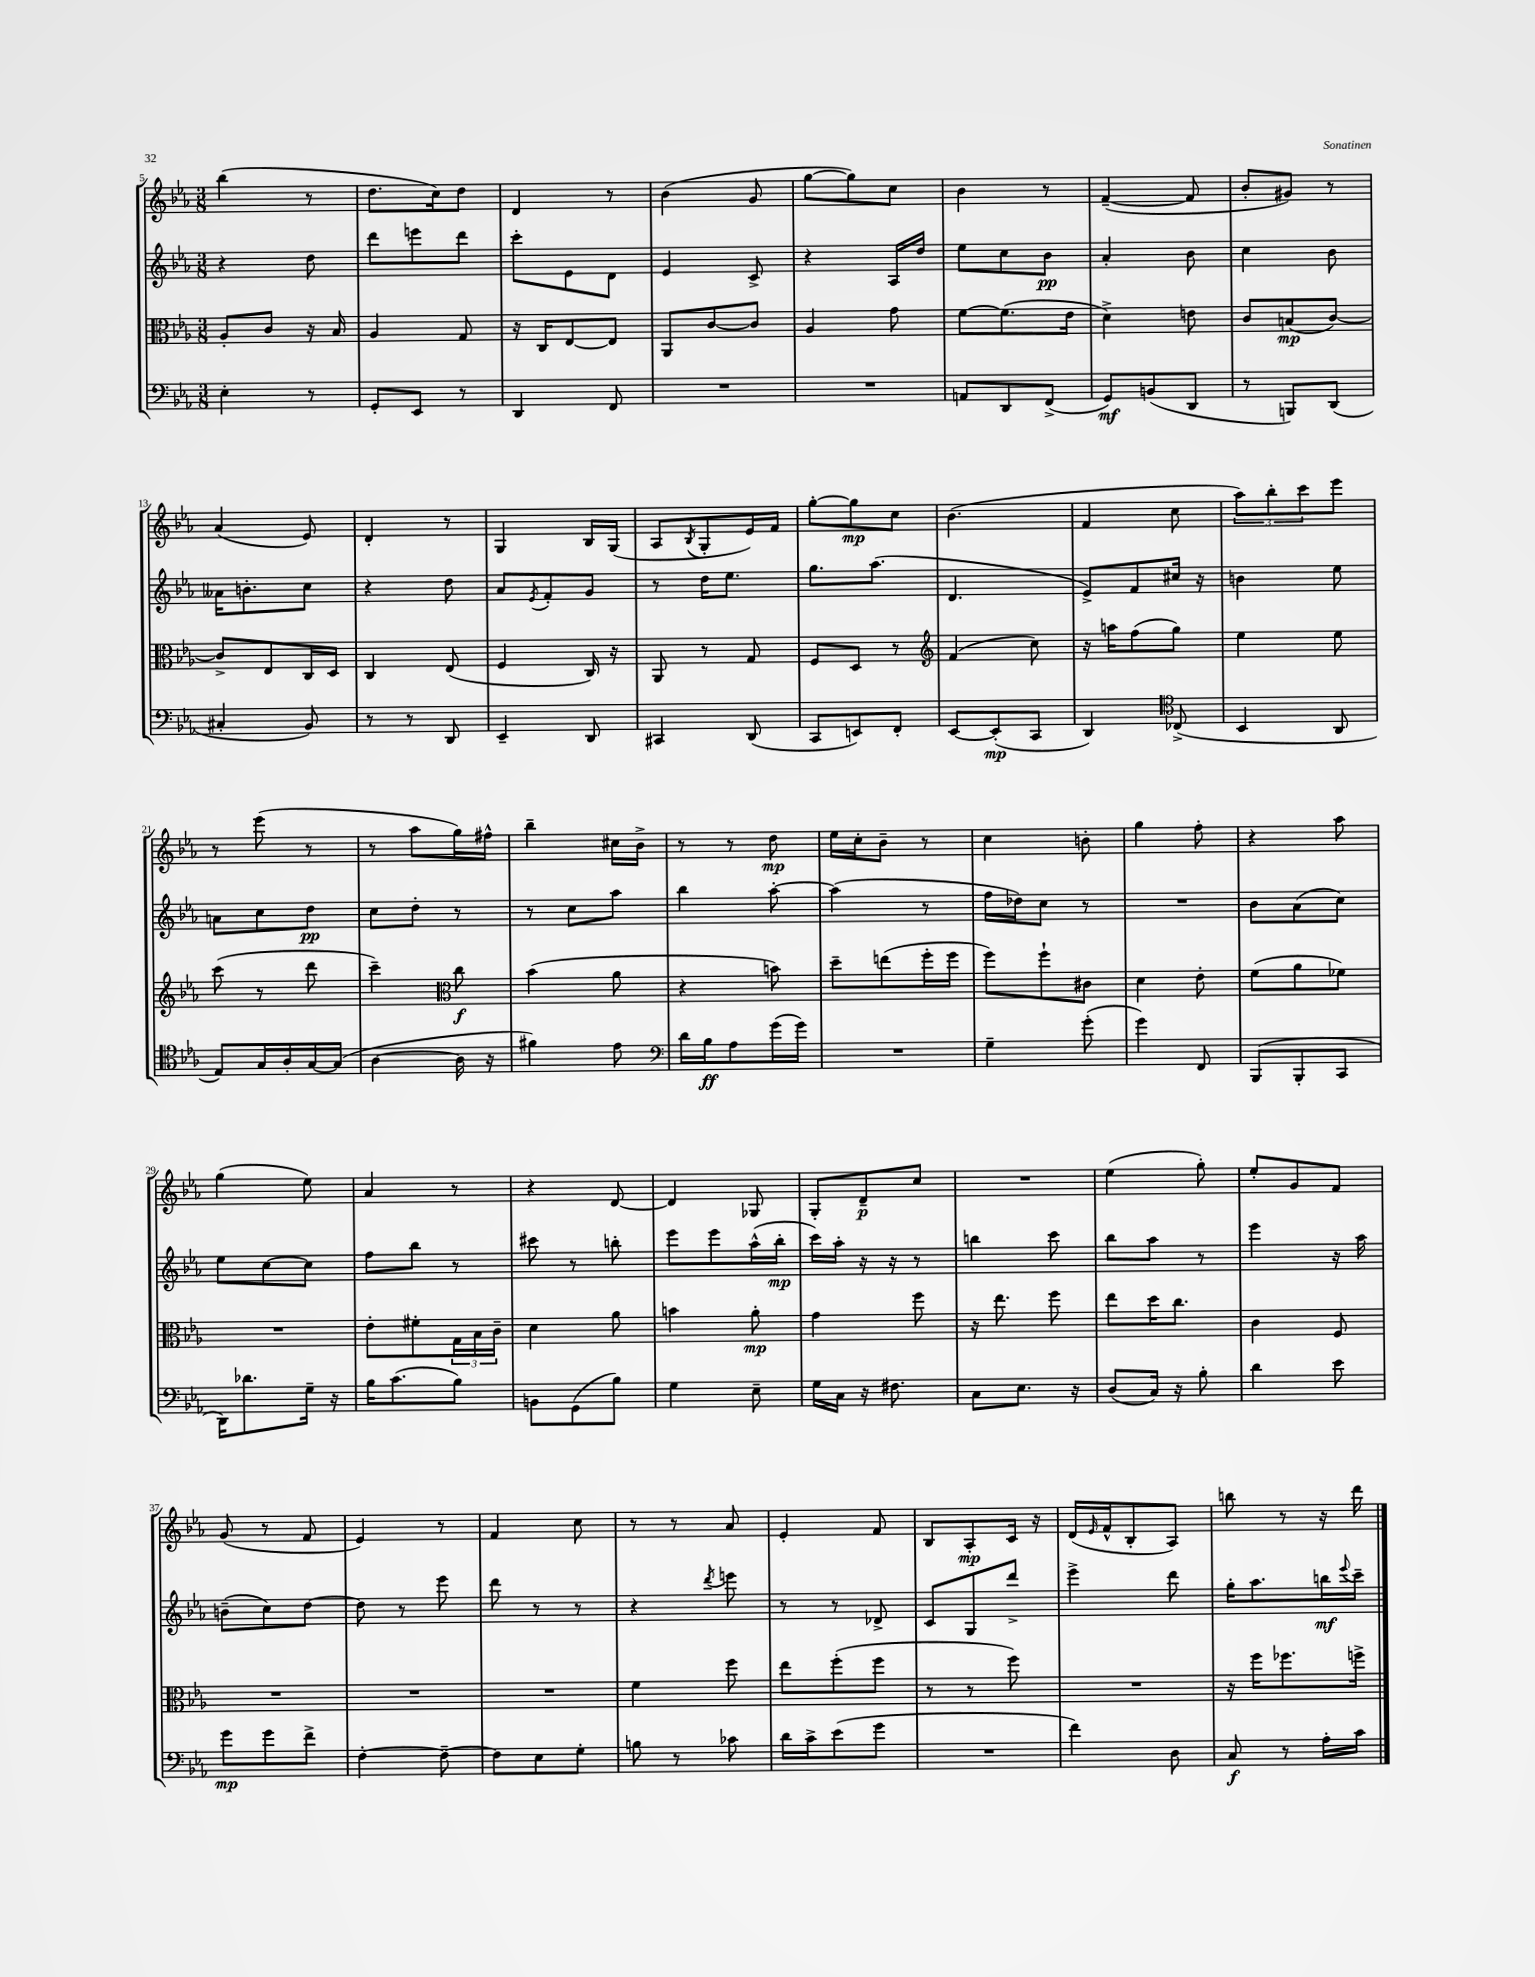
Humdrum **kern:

**kern	**dynam	**kern	**dynam	**kern	**dynam	**kern	**dynam
*part4	*part4	*part3	*part3	*part2	*part2	*part1	*part1
*staff4	*staff4	*staff3	*staff3	*staff2	*staff2	*staff1	*staff1
*clefF4	*	*clefC3	*	*clefG2	*	*clefG2	*
*k[b-e-a-]	*	*k[b-e-a-]	*	*k[b-e-a-]	*	*k[b-e-a-]	*
*M3/8	*	*M3/8	*	*M3/8	*	*M3/8	*
=5	=5	=5	=5	=5	=5	=5	=5
4E-'\	.	8A-'/L	.	4r	.	(4bb-\	.
.	.	8c/J	.	.	.	.	.
8r	.	16r	.	8dd\	.	8r	.
.	.	16B-/	.	.	.	.	.
=6	=6	=6	=6	=6	=6	=6	=6
8GG'/L	.	4A-/	.	8ddd\L	.	8.dd\L	.
8EE-/J	.	.	.	8eeen\	.	.	.
.	.	.	.	.	.	16cc\k)	.
8r	.	8G/	.	8ddd\J	.	8dd\J	.
=7	=7	=7	=7	=7	=7	=7	=7
4DD/	.	16r	.	8ccc'\L	.	4d/	.
.	.	16C/KL	.	.	.	.	.
.	.	[8E-/	.	8e-\	.	.	.
8FF/	.	8E-/J]	.	8d\J	.	8r	.
=8	=8	=8	=8	=8	=8	=8	=8
4.r	.	8AA-/L	.	4e-/	.	(4b-\	.
.	.	[8c/	.	.	.	.	.
.	.	8c/J]	.	8c^/	.	8g/	.
=9	=9	=9	=9	=9	=9	=9	=9
4.r	.	4A-/	.	4r	.	[8gg\L	.
.	.	.	.	.	.	8gg\])	.
.	.	8g\	.	16A-/LL	.	8cc\J	.
.	.	.	.	16dd/JJ	.	.	.
=10	=10	=10	=10	=10	=10	=10	=10
8AAn/L	.	[8f\L	.	8ee-\L	.	4b-\	.
8DD/	.	(8.f\]	.	8cc\	.	.	.
(8FF^/J	.	.	.	8b-\J	pp	8r	.
.	.	16e-\Jk	.	.	.	.	.
=11	=11	=11	=11	=11	=11	=11	=11
8GG/L)	mf	4d^\)	.	4a-'/	.	([4f~/	.
(8BBn/	.	.	.	.	.	.	.
8DD/J	.	8en\	.	8b-\	.	8f/]	.
=12	=12	=12	=12	=12	=12	=12	=12
8r	.	8c/L	.	4cc\	.	8b-'/L	.
8BBBn/L)	.	(8Bn/	mp	.	.	8g#X/J)	.
(8DD/J	.	[8c/J)	.	8b-\	.	8r	.
!!LO:LB:g=z
=13	=13	=13	=13	=13	=13	=13	=13
4C#X'/	.	8c^/L]	.	16a--X\KL	.	(4a-/	.
.	.	.	.	8.bn'\	.	.	.
.	.	8E-/	.	.	.	.	.
8BB-/)	.	16C/L	.	8cc\J	.	8e-/)	.
.	.	16D/JJ	.	.	.	.	.
=14	=14	=14	=14	=14	=14	=14	=14
8r	.	4C/	.	4r	.	4d'/	.
8r	.	.	.	.	.	.	.
8DD/	.	(8E-/	.	8dd\	.	8r	.
=15	=15	=15	=15	=15	=15	=15	=15
4EE-~/	.	4F/	.	8a-/L	.	4G/	.
.	.	.	.	8qe-/	.	.	.
.	.	.	.	8f'/	.	.	.
8DD/	.	16C/)	.	8g/J	.	16B-/LL	.
.	.	16r	.	.	.	(16G/JJ	.
=16	=16	=16	=16	=16	=16	=16	=16
4CC#X/	.	8AA-/	.	8r	.	8A-/L	.
.	.	.	.	.	.	8qB-/	.
.	.	8r	.	16dd\KL	.	8G'/	.
.	.	.	.	8.ee-\J	.	.	.
(8DD/	.	8G/	.	.	.	16e-/L)	.
.	.	.	.	.	.	16f/JJ	.
=17	=17	=17	=17	=17	=17	=17	=17
8CC/L	.	8F/L	.	8.gg\L	.	[8gg'\L	.
8EEn/)	.	8D/J	.	.	.	8gg\]	mp
.	.	.	.	(8.aa-\J	.	.	.
8FF'/J	.	8r	.	.	.	8cc\J	.
=18	=18	=18	=18	=18	=18	=18	=18
*	*	*clefG2	*	*	*	*	*
[8EE-/L	.	(4f/	.	4.d/	.	(4.b-\	.
(8EE-'/]	mp	.	.	.	.	.	.
8CC/J	.	8cc\)	.	.	.	.	.
=19	=19	=19	=19	=19	=19	=19	=19
4DD/)	.	16r	.	8e-^/L)	.	4f/	.
.	.	16aan\KL	.	.	.	.	.
.	.	(8ff\	.	8f/	.	.	.
*clefC4	*	*	*	*	*	*	*
(8C-X^/	.	8gg\J)	.	16cc#X/Jk	.	8cc\	.
.	.	.	.	16r	.	.	.
=20	=20	=20	=20	=20	=20	=20	=20
4BB-/	.	4ee-\	.	4bn\	.	12aa-\L)	.
.	.	.	.	.	.	12bb-'\	.
.	.	.	.	.	.	12ccc\	.
8AA-/	.	8ee-\	.	8ee-\	.	8eee-\J	.
!!LO:LB:g=z
=21	=21	=21	=21	=21	=21	=21	=21
8E-/L)	.	(8ccc\	.	8an\L	.	8r	.
16G/L	.	8r	.	8cc\	.	(8eee-\	.
16A-'/	.	.	.	.	.	.	.
[16G/	.	8ddd\	.	8dd\J	pp	8r	.
(16G/JJ]	.	.	.	.	.	.	.
=22	=22	=22	=22	=22	=22	=22	=22
[4A-\	.	4ccc~\)	.	8cc\L	.	8r	.
.	.	.	.	8dd'\J	.	8aa-\L	.
*	*	*clefC3	*	*	*	*	*
16A-\]	.	8cc\	f	8r	.	16gg\L)	.
16r	.	.	.	.	.	16ff#X^^\JJ	.
=23	=23	=23	=23	=23	=23	=23	=23
4f#X\)	.	(4b-\	.	8r	.	4bb-~\	.
.	.	.	.	8cc\L	.	.	.
8e-\	.	8a-\	.	8aa-\J	.	16cc#X\LL	.
.	.	.	.	.	.	16b-^\JJ	.
=24	=24	=24	=24	=24	=24	=24	=24
*clefF4	*	*	*	*	*	*	*
16d\LL	.	4r	.	4bb-\	.	8r	.
16B-\J	ff	.	.	.	.	.	.
8A-\	.	.	.	.	.	8r	.
(16g\L	.	8bn\)	.	[8aa-'\	.	8dd\	mp
16g\JJ)	.	.	.	.	.	.	.
=25	=25	=25	=25	=25	=25	=25	=25
4.r	.	8dd~\L	.	(4aa-\]	.	16ee-\LL	.
.	.	.	.	.	.	16cc'\J	.
.	.	(8een\	.	.	.	8b-~\J	.
.	.	16ff'\L	.	8r	.	8r	.
.	.	16ff\JJ	.	.	.	.	.
=26	=26	=26	=26	=26	=26	=26	=26
4G~\	.	8ff\L)	.	16ff\LL	.	4cc\	.
.	.	.	.	16dd-X\J)	.	.	.
.	.	8ff`\	.	8cc\J	.	.	.
(8g'\	.	8c#X\J	.	8r	.	8bn'\	.
=27	=27	=27	=27	=27	=27	=27	=27
4g\)	.	4d\	.	4.r	.	4gg\	.
8FF/	.	8e-'\	.	.	.	8ff'\	.
=28	=28	=28	=28	=28	=28	=28	=28
(8BBB-/L	.	(8f\L	.	8b-\L	.	4r	.
8BBB-'/	.	8a-\	.	(8a-\	.	.	.
8CC/J	.	8f-X\J)	.	8cc\J)	.	8aa-\	.
!!LO:LB:g=z
=29	=29	=29	=29	=29	=29	=29	=29
16DD\KL)	.	4.r	.	8ee-\L	.	(4gg\	.
8.d-X\	.	.	.	.	.	.	.
.	.	.	.	[8cc\	.	.	.
16G~\Jk	.	.	.	8cc\J]	.	8ee-\)	.
16r	.	.	.	.	.	.	.
=30	=30	=30	=30	=30	=30	=30	=30
16B-\KL	.	8e-'\L	.	8ff\L	.	4a-/	.
(8.c\	.	.	.	.	.	.	.
.	.	8f#X'\	.	8bb-\J	.	.	.
8B-\J)	.	24G\L	.	8r	.	8r	.
.	.	24B-\	.	.	.	.	.
.	.	24c~\JJ	.	.	.	.	.
=31	=31	=31	=31	=31	=31	=31	=31
8BBn\L	.	4d\	.	8ccc#X\	.	4r	.
(8GG\	.	.	.	8r	.	.	.
8B-\J)	.	8a-\	.	8bbn'\	.	[8d/	.
=32	=32	=32	=32	=32	=32	=32	=32
4G\	.	4bn\	.	8eee-\L	.	4d/]	.
.	.	.	.	8eee-\	.	.	.
8E-~\	.	8a-'\	mp	(16aa-^^\L	.	8G-X/	.
.	.	.	.	16bb-'\JJ	mp	.	.
=33	=33	=33	=33	=33	=33	=33	=33
16G\LL	.	4g\	.	16ccc\LL)	.	8G'/L	.
16C\JJ	.	.	.	16aa-'\JJ	.	.	.
16r	.	.	.	16r	.	8d~/	p
8.F#X\	.	.	.	16r	.	.	.
.	.	8ff\	.	8r	.	8cc/J	.
=34	=34	=34	=34	=34	=34	=34	=34
8C\L	.	16r	.	4bbn\	.	4.r	.
.	.	8.ee-\	.	.	.	.	.
8.E-\J	.	.	.	.	.	.	.
.	.	8ff\	.	8ccc\	.	.	.
16r	.	.	.	.	.	.	.
=35	=35	=35	=35	=35	=35	=35	=35
(8D/L	.	8ee-\L	.	8bb-\L	.	(4ee-\	.
16C/Jk)	.	16dd\K	.	8aa-\J	.	.	.
16r	.	8.cc\J	.	.	.	.	.
8B-'\	.	.	.	8r	.	8gg'\)	.
=36	=36	=36	=36	=36	=36	=36	=36
4d\	.	4c\	.	4eee-\	.	8ee-'/L	.
.	.	.	.	.	.	8g/	.
8e-\	.	8F/	.	16r	.	8f/J	.
.	.	.	.	16aa-\	.	.	.
!!LO:LB:g=z
=37	=37	=37	=37	=37	=37	=37	=37
8g\L	mp	4.r	.	(8bn~\L	.	(8g/	.
8g\	.	.	.	8cc\)	.	8r	.
8f^\J	.	.	.	[8dd\J	.	8f/	.
=38	=38	=38	=38	=38	=38	=38	=38
[4F'\	.	4.r	.	8dd\]	.	4e-/)	.
.	.	.	.	8r	.	.	.
8F~\_	.	.	.	8eee-\	.	8r	.
=39	=39	=39	=39	=39	=39	=39	=39
8F\L]	.	4.r	.	8ddd\	.	4f/	.
8E-\	.	.	.	8r	.	.	.
8G'\J	.	.	.	8r	.	8cc\	.
=40	=40	=40	=40	=40	=40	=40	=40
8Bn\	.	4f\	.	4r	.	8r	.
8r	.	.	.	.	.	8r	.
.	.	.	.	8qddd/	.	.	.
8c-X\	.	8ff\	.	8eeen\	.	8a-/	.
=41	=41	=41	=41	=41	=41	=41	=41
16d\LL	.	8ee-\L	.	8r	.	4e-'/	.
16c^\J	.	.	.	.	.	.	.
(8e-\	.	(8ff'\	.	8r	.	.	.
8g\J	.	8ff\J	.	8d-X^/	.	8f/	.
=42	=42	=42	=42	=42	=42	=42	=42
4.r	.	8r	.	8c/L	.	8B-/L	.
.	.	8r	.	8G/	.	8A-'/	mp
.	.	8ff\)	.	8ddd^/J	.	16c/Jk	.
.	.	.	.	.	.	16r	.
=43	=43	=43	=43	=43	=43	=43	=43
4f\)	.	4.r	.	4eee-^\	.	(16d/LL	.
.	.	.	.	.	.	16qqe-/	.
.	.	.	.	.	.	16f^^/J	.
.	.	.	.	.	.	8B-'/	.
8D\	.	.	.	8ddd\	.	8A-/J)	.
=44	=44	=44	=44	=44	=44	=44	=44
8C/	f	16r	.	16gg'\KL	.	8bbn\	.
.	.	16ff\KL	.	8.aa-\	.	.	.
8r	.	8.ff-X\	.	.	.	8r	.
16A-'\LL	.	.	.	16bbn\L	mf	16r	.
.	.	.	.	8qqeee-/	.	.	.
16c\JJ	.	16ffn^\Jk	.	16ccc~\JJ	.	16ddd\	.
==	==	==	==	==	==	==	==
*-	*-	*-	*-	*-	*-	*-	*-
